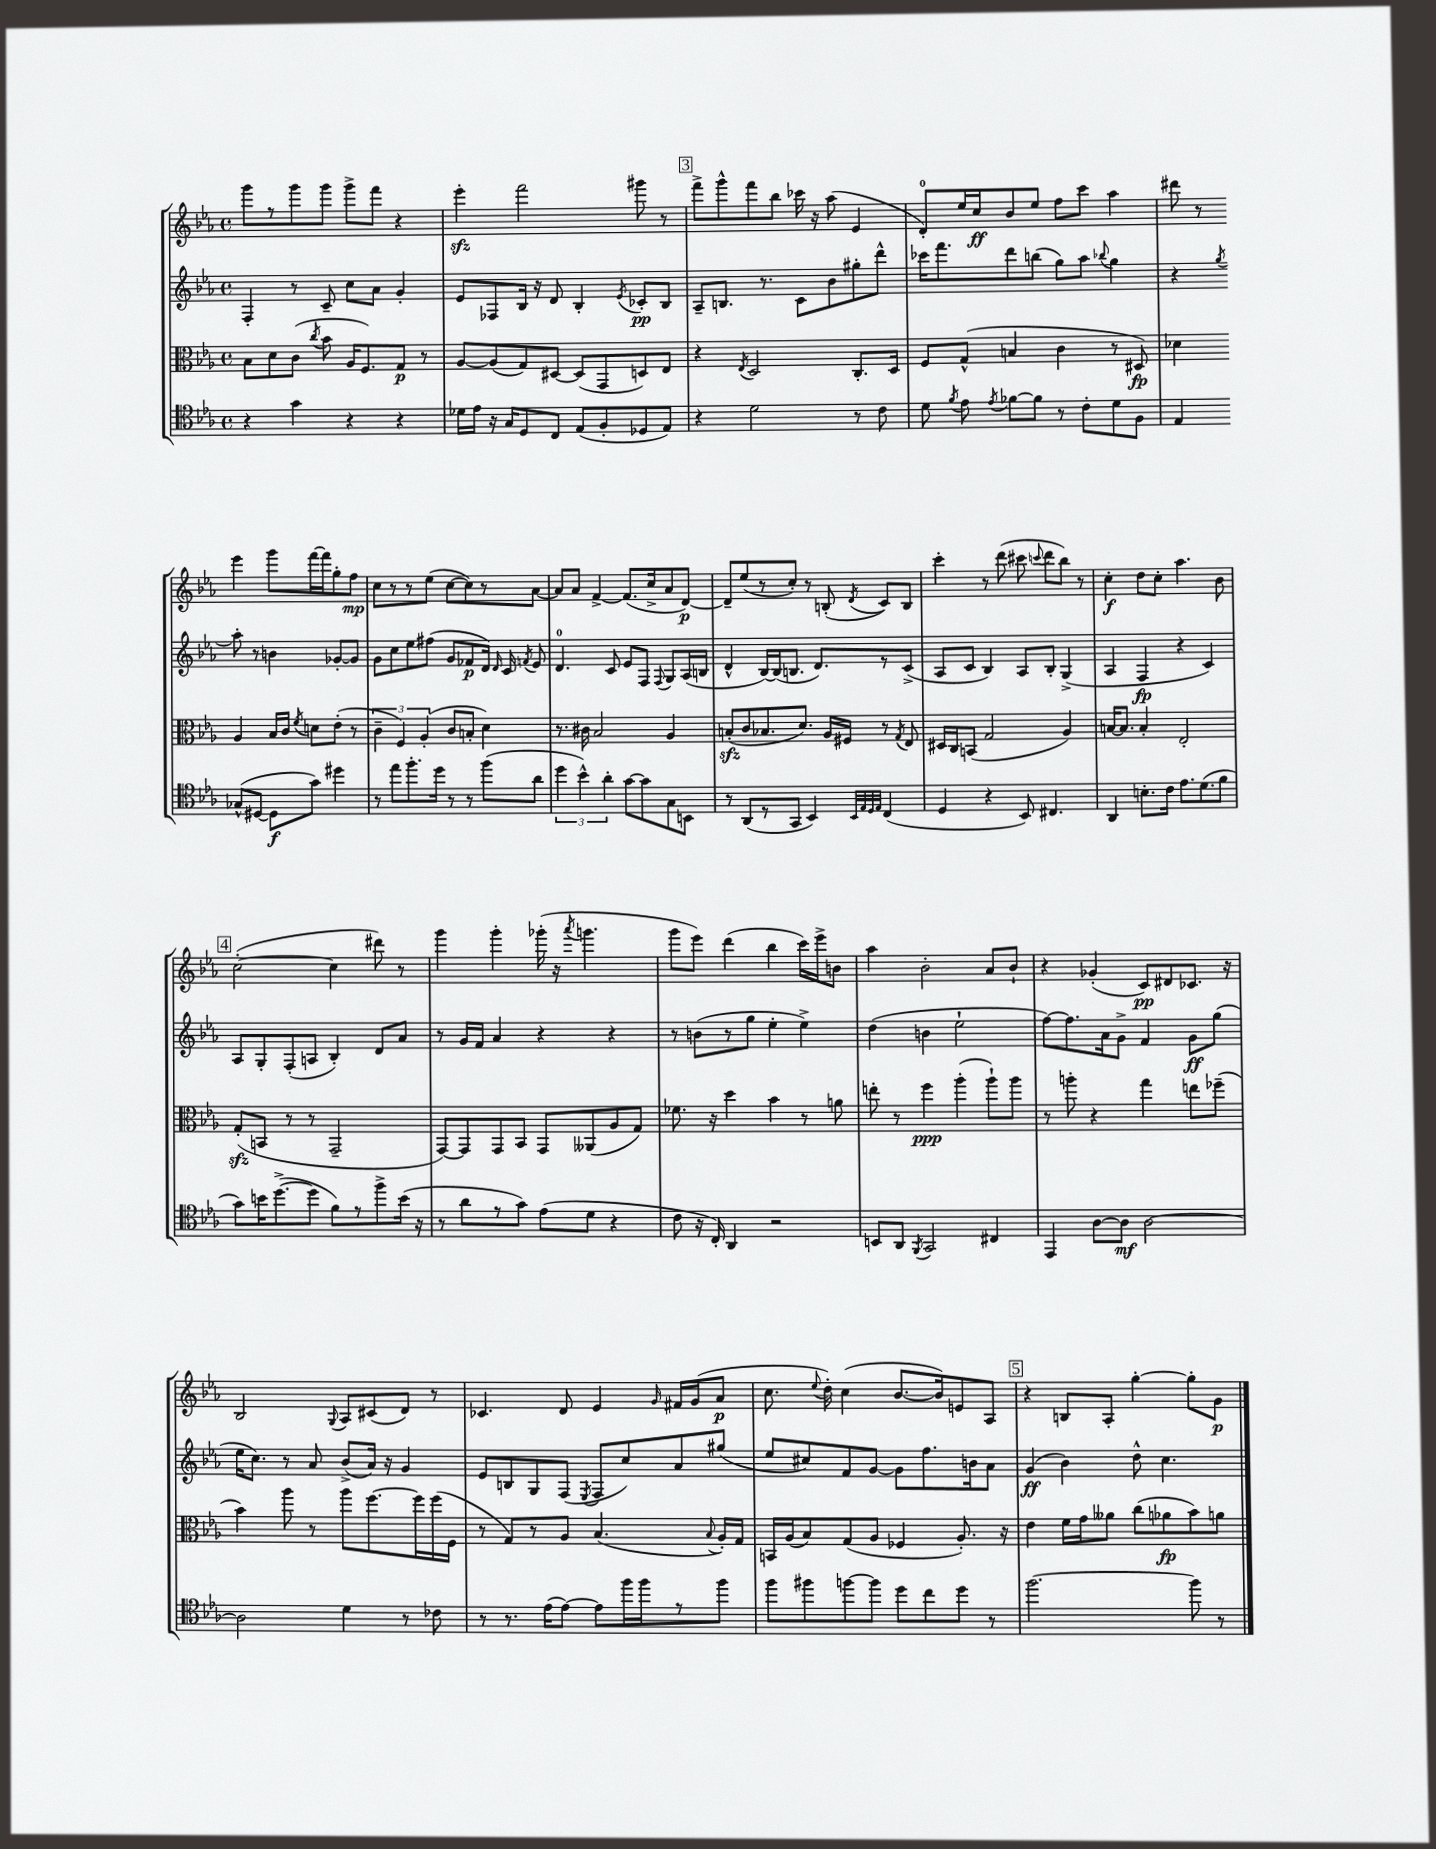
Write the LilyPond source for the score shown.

<<
\new StaffGroup <<
\new Staff = "s0" {
    \clef treble \key ees \major \defaultTimeSignature \time 4/4
    \autoBeamOff g'''8[ r8 g'''8 g'''8] g'''8[-> f'''8] r4 |
    ees'''4-.\sfz f'''2 gis'''8 r8 |
    \mark \markup { \box "3" } f'''8[-> g'''8-^ f'''8 bes''8] ces'''16 r16 aes''8( ees'4 |
    d'8[-0-.) ees''16 c''16\ff bes'8 ees''8] f''8[ c'''8] aes''4 |
    dis'''8 r8 ees'''4 g'''8[ f'''16~ f'''16 g''8-. f''8]\mp |
    c''8[ r8 r8 ees''8]( c''8[~ c''8) r8 aes'8]~ |
    aes'8[ aes'8] f'4~-> f'8.[( c''16-> aes'8 d'8]~\p) |
    d'8[-- ees''8( r8 c''8]-.) r8 b8-.( \acciaccatura { d'8 } c'8[) b8] |
    c'''4-. r8 d'''8( cis'''8 \appoggiatura { c'''8 } d'''8[ bes''8]) r8 |
    c''4-.\f d''8[ c''8]-. aes''4. bes'8 |
    \mark \markup { \box "4" } c''2~-.( c''4 dis'''8) r8 |
    g'''4 g'''4-. ges'''16-.( r16 \acciaccatura { aes'''8 } g'''4. |
    g'''8[ ees'''8]) d'''4( bes''4 c'''16[) ees'''16-> b'8] |
    aes''4 bes'2-. aes'8[ bes'8]-! |
    r4 ges'4-.( c'8[\pp) dis'8 ces'8.] r16 |
    bes2 \appoggiatura { g8 } aes8[ cis'8( d'8]) r8 |
    ces'4. d'8 ees'4 \grace { g'16 } fis'16[ g'16( aes'8]\p |
    c''8. \appoggiatura { ees''8 } d''16-.) c''4( bes'8.[~ bes'16) e'8 aes8] |
    \mark \markup { \box "5" } r4 b8[ aes8]-. g''4~-. g''8[-. g'8]\p \bar "|." |
}
\new Staff = "s1" {
    \clef treble \key ees \major \defaultTimeSignature \time 4/4
    \autoBeamOff f4-. r8 c'8-- c''8[ aes'8] g'4-. |
    ees'8[ fes8 bes16] r16 d'8 bes4-. \acciaccatura { ees'8 } ces'8[-.\pp bes8] |
    \mark \markup { \box "3" } aes8[-- b8.] r8. c'8[ bes'8 gis''8-. d'''8]-^ |
    ces'''16[ f'''8. d'''8 b''8]( g''8[) aes''8] \appoggiatura { bes''8 } g''4 |
    r4 \acciaccatura { g''8 } aes''8-. r8 b'4 ges'8[~-. ges'8] |
    g'8[ c''8 ees''8 fis''8]( g'8[ fes'8\p d'16]) \grace { d'16 } c'16 \acciaccatura { f'8 } ees'8 |
    d'4.-0 c'8 ees'8[ f8] \appoggiatura { f8 } g8[ aes16( b16] |
    d'4-^ bes16[~) bes16( b8.] d'8.[) r8 c'8]->( |
    aes8[ c'8] bes4) aes8[ bes8]-. g4->( |
    aes4 f4\fp r4 c'4) |
    \mark \markup { \box "4" } aes8[ g8-. f8-.( a8] bes4-.) d'8[ aes'8] |
    r8 g'16[ f'16] aes'4 r4 r4 |
    r8 b'8[( r8 g''8] ees''4-. ees''4->) |
    d''4( b'4 ees''2-! |
    f''8[~) f''8. aes'16 g'8]-> f'4 g'8[\ff g''8]( |
    ees''16[ c''8.]) r8 aes'8 bes'8[->( aes'16]) r16 g'4 |
    ees'8[ b8 g8 f8]( \acciaccatura { ees8 } f8[ c''8) aes'8 gis''8]( |
    ees''8[ cis''8) f'8 g'8]~ g'8[ f''8. b'16 aes'8] |
    \mark \markup { \box "5" } g'4\ff( bes'4) d''8-^ c''4. \bar "|." |
}
\new Staff = "s2" {
    \clef alto \key ees \major \defaultTimeSignature \time 4/4
    \autoBeamOff bes8[ d'8 c'8]( \acciaccatura { c''8 } bes'8 aes16[ f8.) g8]\p r8 |
    aes8[~ aes8( g8) dis8]~ dis8[( g,8 d8) ees8] |
    \mark \markup { \box "3" } r4 \acciaccatura { ees8 } d2 c8.[-. d16] |
    f8[ g8]-^( b4 c'4 r8 dis8\fp) |
    des'4 aes4 bes16[ c'16] \acciaccatura { f'8 } d'8[ ees'8]-.( r8 |
    \tuplet 3/2 { c'4-- f4) aes4-.( } c'8[ b8]-. d'4) |
    r8. cis'16 bes2 aes4 |
    b8[-.\sfz( c'8 bes8. d'8.]) aes16[ fis16] r8 \acciaccatura { g8 } ees8 |
    dis16[ c16 b,8]( g2 aes4) |
    b16[~ b8.] b4-. ees2-. |
    \mark \markup { \box "4" } g8[-.\sfz( b,8] r8 r8 g,2-- |
    g,8[~) g,8 g,8 bes,8] g,8[ aeses,8( aes8 g8]) |
    fes'8. r16 d''4 bes'4 r8 a'8 |
    e''8-. r8 f''4\ppp aes''4-.( aes''8[-!) aes''8] |
    r8 a''8-. r4 g''4 e''8[ fes''8]--( |
    bes'4) aes''8 r8 aes''8[ f''8.~ f''16 f''16( f16] |
    r8 g8[) r8 aes8] bes4.( \appoggiatura { bes8 } aes16[-.) g16] |
    b,16[ aes16( bes8) g8( aes8] fes4 aes8.-.) r16 |
    \mark \markup { \box "5" } ees'4 f'16[ g'16 aeses'8] c''8[( aes'8\fp bes'8) a'8] \bar "|." |
}
\new Staff = "s3" {
    \clef tenor \key ees \major \defaultTimeSignature \time 4/4
    \autoBeamOff r4 g'4 r4 r4 |
    des'16[ ees'16] r16 g16[ d8 c8] ees8[( f8-. des8 ees8]) |
    \mark \markup { \box "3" } r4 d'2 r8 c'8 |
    d'8 \acciaccatura { f'8 } ees'8 \acciaccatura { ees'8 } fes'8[~ fes'8] r8 c'8[-. d'8 f8] |
    ees4 ges8[-^( dis8]~ dis8[\f g'8]) dis''4 |
    r8 ees''8[ f''8.-. d''16] r8 r8 f''8[( aes'8] |
    \tuplet 3/2 { d''4 bes'4-^) aes'4-. } g'8[~ g'8 g8 b,8] |
    r8 aes,8[( r8 g,8] bes,4) \grace { bes,32[ ees32 d32 ees32] } c4( |
    d4 r4 bes,8) cis4. |
    aes,4 b8.[-. c'16] ees'8.[ d'8.( f'8] |
    \mark \markup { \box "4" } g'8[) b'16 d''8.~->( d''8] f'8[) r8 f''8-> b'16]( r16 |
    r8 aes'8[ r8 g'8]) ees'8[( d'8] r4 |
    c'8 r16 c16-.) aes,4 r2 |
    b,8[ aes,8] \acciaccatura { f,8 } g,2 cis4 |
    ees,4 aes8[~ aes8]\mf aes2~ |
    aes2 d'4 r8 ces'8 |
    r8 r8. ees'16[( ees'8]~) ees'8[ f''16 f''16 r8 f''8] |
    f''8[ fis''8 f''8~ f''8] d''8[ c''8 d''8] r8 |
    \mark \markup { \box "5" } f''2.~ f''8 r8 \bar "|." |
}
>>
>>
\layout { \context { \Score \remove "Bar_number_engraver" } }
